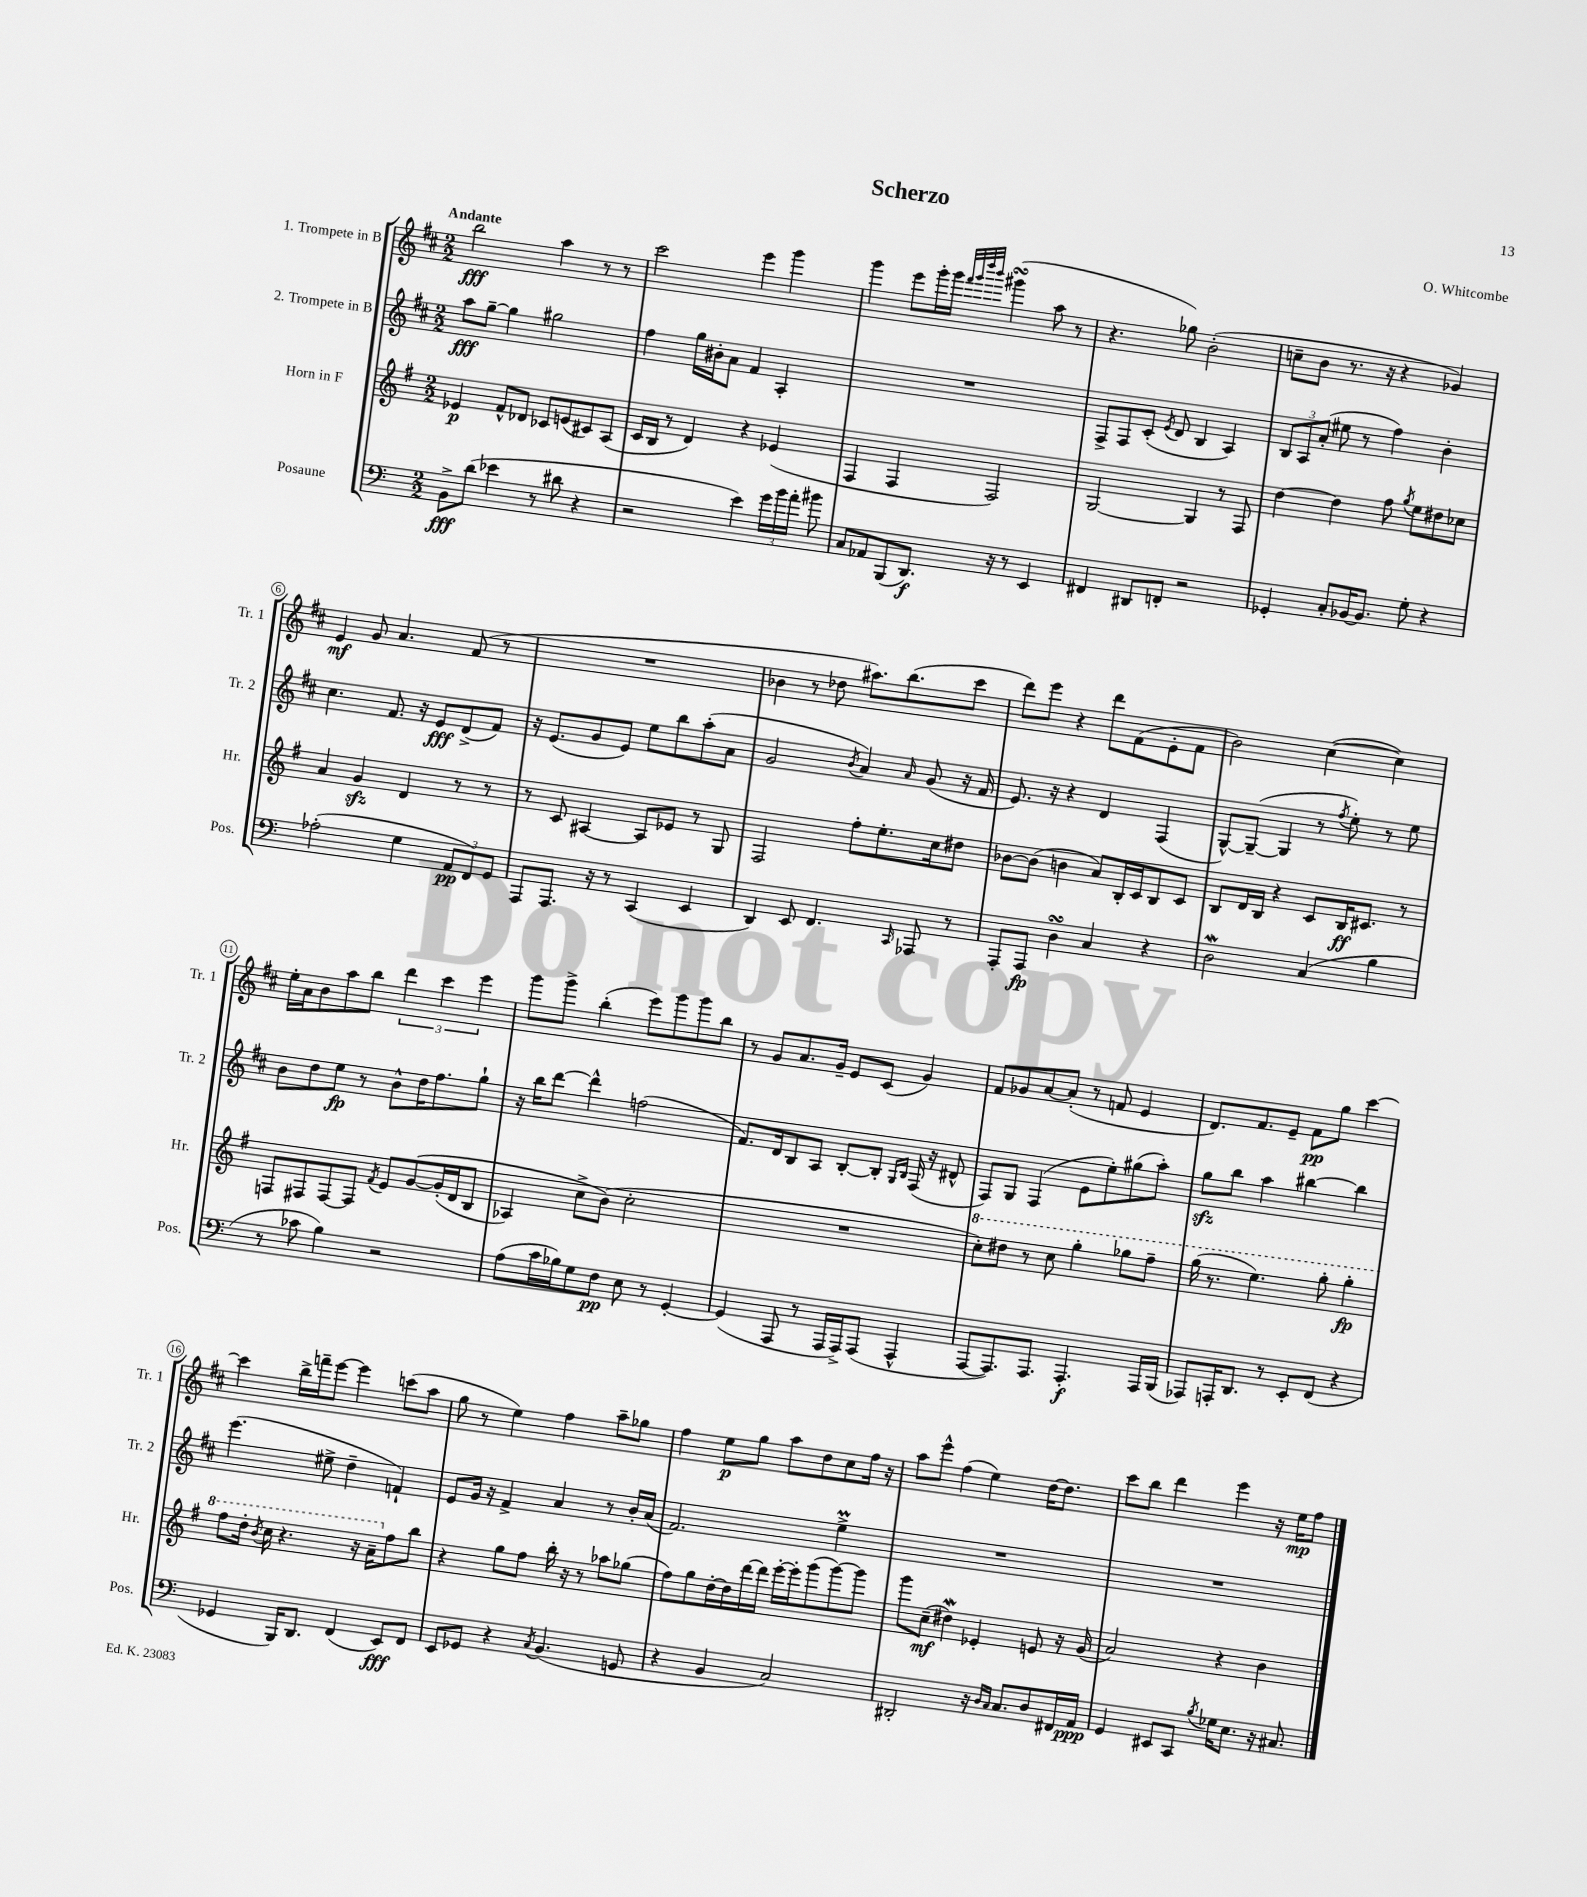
\header { title = "Scherzo" composer = "O. Whitcombe" }
<<
\new StaffGroup <<
\new Staff = "s0" \with { instrumentName = "1. Trompete in B" shortInstrumentName = "Tr. 1" } {
    \clef treble \key d \major \numericTimeSignature \time 2/2 \tempo "Andante"
    \autoBeamOff b''2\fff a''4 r8 r8 |
    cis'''2 e'''4 g'''4 |
    g'''4 e'''8[ g'''16-. g'''16] \grace { fis'''32[ g'''32 d''''32 b'''32] } gis'''4\turn( a''8 r8 |
    r4. ges''8) b'2-.( |
    c''8[-- b'8] r8. r16 r4 ges'4) |
    e'4\mf g'8 a'4. fis'8( r8 |
    R1 |
    bes'4 r8 des''8 ais''8.[) b''8.( cis'''8] |
    d'''8[) e'''8] r4 d'''8[ fis'8( e'8-. fis'8] |
    b'2) cis''4~( cis''4) |
    e''16[-. a'16 b'8 a''8 b''8] \tuplet 3/2 { d'''4 cis'''4 e'''4 } |
    g'''8[ g'''8]-> b''4-.( e'''8[) g'''8 g'''8 b''8] |
    r8 g'8[ a'8. g'16]-- e'8[ cis'8]( g'4) |
    fis'8[ ges'8 a'8~ a'8]-.( r8 f'8 e'4 |
    d'8.[) fis'8. e'8]-- fis'8[\pp g''8] cis'''4~ |
    cis'''4 b''16[-> f'''16-- e'''8]~ e'''4 c'''8[( a''8] |
    g''8 r8 e''4) fis''4 a''8[-- ges''8] |
    fis''4 e''8[\p g''8] a''8[ d''8 cis''8 fis''16] r16 |
    a''8[ e'''8]-^ fis''4( e''4) d''16[~ d''8.] |
    cis'''8[ b''8] d'''4 e'''4 r16 e''16[\mp fis''8] \bar "|." |
}
\new Staff = "s1" \with { instrumentName = "2. Trompete in B" shortInstrumentName = "Tr. 2" } {
    \clef treble \key d \major \numericTimeSignature \time 2/2
    \autoBeamOff a''8[\fff g''8]~-- g''4 gis''2 |
    fis''4 g''16[ bis'16-. a'8] fis'4 a4-. |
    R1 |
    fis8[-> fis8 cis'8]-.( \acciaccatura { e'8 } d'8 b4 a4) |
    \tuplet 3/2 { b8[ a8 a'8]-.( } eis''8 r8 fis''4) b'4-. |
    cis''4. fis'8. r16 e'8[\fff d'8->( fis'8]) |
    r16 e'8.[( g'8 e'8]) e''8[ b''8 a''8-.( a'8] |
    g'2 \acciaccatura { b'8 } a'4) \grace { a'16 } g'8( r16 fis'16 |
    e'8.) r16 r4 d'4 fis4( |
    g8[~-^) g8]~--( g4 r8 \acciaccatura { fis''8 } e''8-.) r8 e''8 |
    b'8[ d''8 e''8]\fp r8 b'8[-^ d''16 fis''8. g''8]-! |
    r16 b''16[ d'''8]~ d'''4-^ f''2( |
    fis'8.[) d'16 b8 a8] b8[~-. b8]-. \grace { g16[ b16] } fis16( r16 dis'8-^ |
    fis8[) g8] fis4( e'8[ e''8-.) gis''8( a''8]-.) |
    g''8[\sfz b''8] a''4 bis''4~ bis''4 |
    e'''4.( eis''8-> d''4-- f'4-!) |
    e'8[ g'16] r16 fis'4-> a'4 r8 b'16[-. a'16]( |
    fis'2.) e''4->\prall |
    R1 |
    R1 \bar "|." |
}
\new Staff = "s2" \with { instrumentName = "Horn in F" shortInstrumentName = "Hr." } {
    \clef treble \key g \major \numericTimeSignature \time 2/2
    \autoBeamOff ees'4\p fis'8[-^ des'8] ces'8[ e'8( cis'8) a8]( |
    c'16[ b16] r8 d'4) r4 ees'4( |
    fis4 fis4 fis2) |
    g2~ g4 r8 fis8 |
    d''4~ d''4 fis''8 \acciaccatura { g''8 } e''8[ dis''8 ces''8] |
    a'4 g'4\sfz d'4 r8 r8 |
    r8 c'8 ais4~ ais8[ ees'8] r8 g8 |
    fis2 fis''8[-. e''8.-. c''16 dis''8] |
    bes'8[~ bes'8]( b'4 a'8[) b16-. c'16 b8 c'8] |
    b8[ d'16 b16] r4 c'8[ b16\ff cis'8.] r8 |
    f8[ fis8 fis8~ fis8] \acciaccatura { fis'8 } e'8[ g'8~\( g'16-.( d'16 b8] |
    aes4) c''8[-> b'8](\) c''2-. |
    R1 |
    \ottava #1 c'''8[-.) dis'''8] r8 c'''8 g'''4-. ges'''8[ fis'''8]-- |
    g'''16( r8. e'''4.) g'''8-. g'''4-.\fp |
    fis'''8[ d'''16]-. \acciaccatura { b''8 } c'''16 r4. r16 a''16[-- \ottava #0 fis''8 b''8] |
    r4 g''8[ fis''8] b''16-. r16 r8 aes''8[ ges''8]( |
    fis''8[) g''8 d''16~-. d''16 d'''16~ d'''16] e'''16[~-. e'''16-. g'''8( g'''8~) g'''8] |
    g'''8[ c''8]--\mf( dis''4\mordent) ees'4-. e'8 r16 g'16( |
    a'2) r4 b'4 \bar "|." |
}
\new Staff = "s3" \with { instrumentName = "Posaune" shortInstrumentName = "Pos." } {
    \clef bass \key c \major \numericTimeSignature \time 2/2
    \autoBeamOff b,8[->\fff d'8]( ees'4 r8 dis'8 r4 |
    r2 e'4) \tuplet 3/2 { g'16[ b'16 a'16]-. } bis'8 |
    c8[ aes,8 b,,8( d,8.]\f) r16 r8 e,4 |
    fis,4 dis,8[ f,8]-. r2 |
    ges,4-. c8[-. bes,16~ bes,8.] g8-. r4 |
    aes2-.( g4 \tuplet 3/2 { a,8[\pp f,8) g,8] } |
    a,,8[ a,,8.] r16 r8 c,4( e,4 |
    d,4) e,8 f,4. \grace { c,16 } aes,,8 r8 |
    a,,8[-. a,,8]\fp d4\turn c4 r4 |
    d2\mordent c4( b4 |
    r8 ces'8 b4) r2 |
    a8[( c'16 bes16) g8 f8]\pp e8 r8 g,4~-. |
    g,4( a,,8 r8 a,,16[ a,,16->) a,,8]( a,,4-^ |
    a,,8[~ a,,8.) a,,8.] a,,4.-.\f a,,16[ b,,16]( |
    aes,,8[) a,,16-. d,8.] r8 e,8[-. f,8]( r4 |
    ges,4 b,,16[) d,8.] f,4( e,8[\fff) f,8] |
    e,8[ ges,8] r4 \acciaccatura { c8 } b,4.( g,8 |
    r4 b,4 c2) |
    dis,2-. r16 \grace { d16[ c16] } c8.[ d8 fis,16 a,16]\ppp |
    g,4 eis,8[ c,8] \acciaccatura { b8 } ges16[ e8.] r16 cis8. \bar "|." |
}
>>
>>
\layout { \context { \Score \override BarNumber.stencil = #(make-stencil-circler 0.1 0.3 ly:text-interface::print) } }
